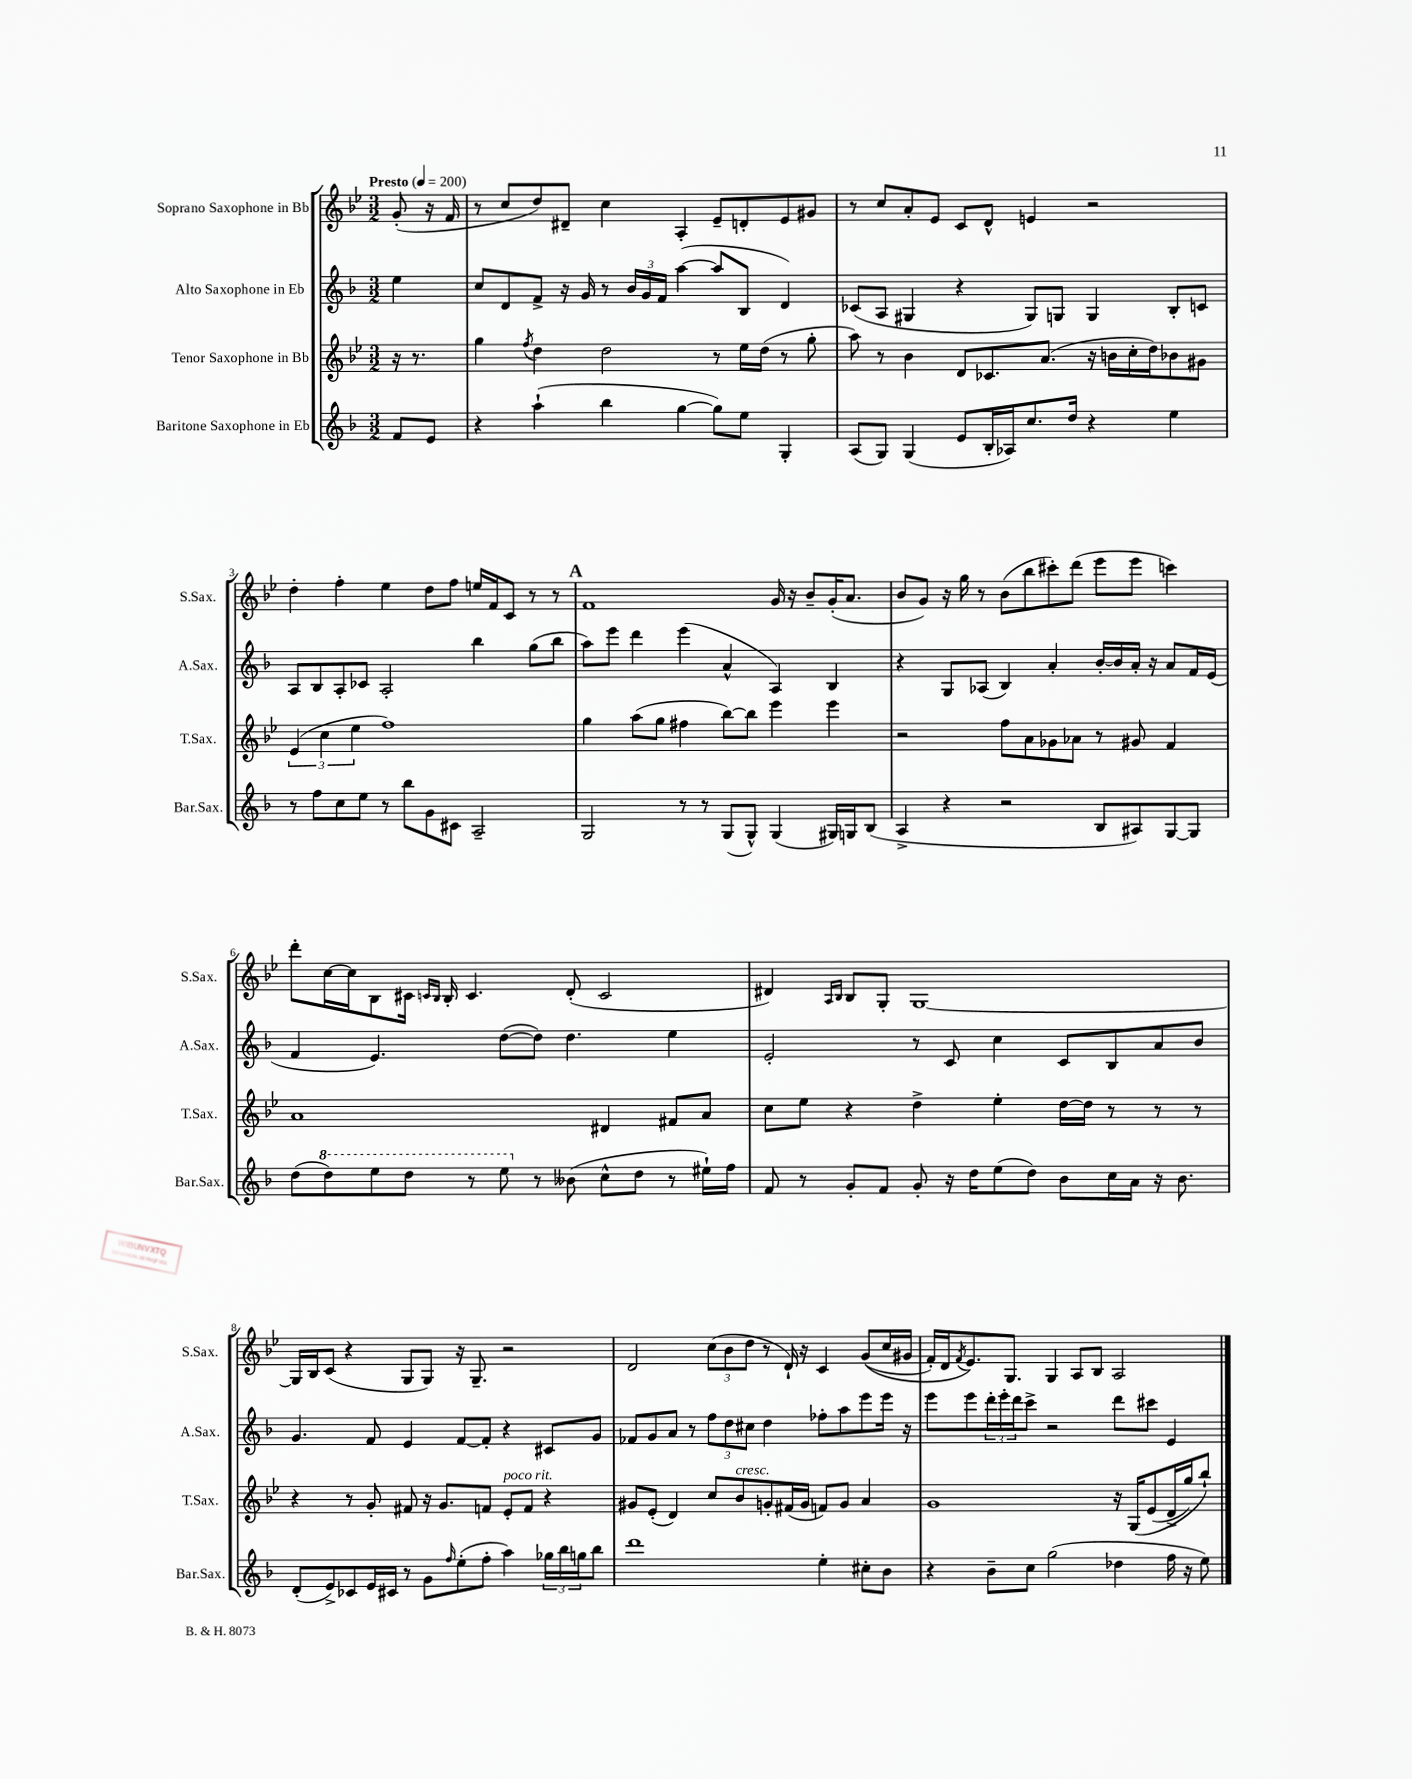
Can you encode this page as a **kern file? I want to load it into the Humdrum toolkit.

**kern	**kern	**kern	**kern
*part4	*part3	*part2	*part1
*staff4	*staff3	*staff2	*staff1
*I"Baritone Saxophone in Eb	*I"Tenor Saxophone in Bb	*I"Alto Saxophone in Eb	*I"Soprano Saxophone in Bb
*I'Bar.Sax.	*I'T.Sax.	*I'A.Sax.	*I'S.Sax.
*clefG2	*clefG2	*clefG2	*clefG2
*k[b-]	*k[b-e-]	*k[b-]	*k[b-e-]
*M3/2	*M3/2	*M3/2	*M3/2
*MM200	*MM200	*MM200	*MM200
=	=	=	=
!	!	!	!LO:TX:a:B:t=Presto
8f/L	16r	4ee\	(8g'/
.	8.r	.	.
8e/J	.	.	16r
.	.	.	16f/
=1	=1	=1	=1
4r	4gg\	8cc/L	8r
.	.	8d/	8cc/L
.	8qff/	.	.
(4aa`\	4dd\	8f^/J	8dd/)
.	.	16r	8d#X~/J
.	.	16g/	.
4bb-\	2dd\	8r	4cc\
.	.	24b-/LL	.
.	.	24g/	.
.	.	24f/JJ	.
[4gg\	.	([4aa\	4A'/
8gg\L])	8r	8aa/L]	8e-~/L
8ee\J	16ee-\LL	8B-/J	8dn'/
.	(16dd\JJ	.	.
4G'/	8r	4d/)	8e-/
.	8gg'\	.	8g#X/J
=2	=2	=2	=2
(8A/L	8aa\)	(8c-X/L	8r
8G/J)	8r	8A/J	8cc/L
(4G/	4b-\	4G#X/	8a'/
.	.	.	8e-/J
8e/L	8d/L	4r	8c/L
16B-'/L	8.c-X/	.	8d^^/J
16A-X/J)	.	.	.
8.cc/	.	8G#/L)	4en/
.	(8.a/J	.	.
.	.	8Gn/J	.
16dd/Jk	.	.	.
4r	16r	4G/	2r
.	16bn\LL	.	.
.	16cc'\	.	.
.	16dd\J)	.	.
4ee\	8b-X\	8B-'/L	.
.	8g#X\J	8cn/J	.
!!LO:LB:g=z
=3	=3	=3	=3
8r	(6e-/	8A/L	4dd'\
8ff\L	.	8B-/	.
.	6cc\	.	.
8cc\	.	8A'/	4ff'\
.	6ee-\	.	.
8ee\J	.	8c-X/J	.
8r	1ff)	2A'/	4ee-\
8bb-\L	.	.	.
8g\	.	.	8dd\L
8c#X\J	.	.	8ff\J
2A~/	.	4bb-\	16een/LL
.	.	.	16f/J
.	.	.	8c/J
.	.	(8gg\L	8r
.	.	8bb-\J	8r
!!LO:REH:place=s1:t=A
=4	=4	=4	=4
2G/	4gg\	8aa\L)	1f
.	.	8eee\J	.
.	(8aa\L	4ddd\	.
.	8gg\J	.	.
8r	4ff#X\	(4eee\	.
8r	.	.	.
(8G/L	[8bb-\L)	4a^^/	.
8G^^/J)	8bb-\J]	.	.
(4G/	4eee-\	4A/)	16g/
.	.	.	16r
.	.	.	8b-~/L
16G#X/LL)	4eee-\	4B-/	(16g'/K
16Gn/J	.	.	8.a/J
(8B-/J	.	.	.
=5	=5	=5	=5
4A^/	2r	4r	8b-/L
.	.	.	8g/J)
4r	.	8G/L	16r
.	.	.	16gg\
.	.	(8A-X/J	8r
2r	8ff\L	4B-/)	(8b-\L
.	8a\	.	8bb-\
.	8g-X\	4a'/	8ccc#X'\)
.	8a-X\J	.	(8ddd\J
8B-/L	8r	[16b-'/LL	8eee-\L
.	.	16b-/]	.
8A#X/)	8g#X/	16a'/JJ	8eee-\J
.	.	16r	.
[8G/	4f/	8a/L	4cccn\)
8G/J]	.	16f/L	.
.	.	(16e/JJ	.
!!LO:LB:g=z
=6	=6	=6	=6
(8dd\L	1a	4f/	8ddd'\L
*8va	*	*	*
8ddd\)	.	.	[16cc\L
.	.	.	16cc\J]
8eee\	.	4.e/)	8B-\
8ddd\J	.	.	16c#X\Jk
.	.	.	16qqcn/LL
.	.	.	16qqB-/JJ
.	.	.	16B-'/
8r	.	.	4.c/
8eee\	.	([8dd\L	.
*X8va	*	*	*
8r	.	8dd\J])	.
(8b--X\	.	4.dd\	(8d'/
8cc^^\L	4d#X/	.	2c/
8dd\J	.	.	.
8r	8f#X/L	4ee\	.
16ee#X`\LL)	8a/J	.	.
16ff\JJ	.	.	.
=7	=7	=7	=7
8f/	8cc\L	2e'/	4d#X/)
8r	8ee-\J	.	.
.	.	.	16qqA/LL
.	.	.	16qqB-/JJ
8g'/L	4r	.	8B-/L
8f/J	.	.	8G'/J
8g'/	4dd^\	8r	[1G
16r	.	8c/	.
16dd\KL	.	.	.
(8ee\	4ee-'\	4cc\	.
8dd\J)	.	.	.
8b-\L	[16dd\LL	8c/L	.
.	16dd\JJ]	.	.
16cc\L	8r	8B-/	.
16a\JJ	.	.	.
16r	8r	8a/	.
8.b-\	.	.	.
.	8r	8b-/J	.
!!LO:LB:g=z
=8	=8	=8	=8
(8d'/L	4r	4.g/	16G/LL]
.	.	.	16B-/J
8e^/)	.	.	(8c/J
8c-X/	8r	.	4r
16e/L	8g'/	8f/	.
16c#X/JJ	.	.	.
8r	8f#X/	4e/	8G/L
8g\L	16r	.	8G/J)
.	8.g/L	.	.
16qqff/	.	.	.
(8ee'\	.	[8f/L	16r
.	.	.	8.G~/
8ff'\J	8fn/J	8f'/J]	.
!	!LO:TX:a:i:t=poco rit.	!	!
4aa\)	8e-'/L	4r	2r
.	8f/J	.	.
24gg-X\LL	4r	8c#X/L	.
24bb-\	.	.	.
24ggn\J	.	.	.
8bb-\J	.	8g/J	.
=9	=9	=9	=9
1ddd	8g#X/L	8f-X/L	2d/
.	(8e-'/J	8g/	.
.	4d/)	8a/J	.
.	.	8r	.
.	8cc/L	12ff\L	(12cc\L
.	.	12dd\	12b-\
!	!LO:TX:a:i:t=cresc.	!	!
.	8b-/	.	.
.	.	12cc#X\J	12dd\J
.	8gn'/	4dd\	8r
.	(16f#X/L	.	16d`/)
.	16g/JJ	.	16r
4ee'\	8fn/L)	8ff-X'\L	4c/
.	8g/J	8aa\	.
8cc#X'\L	4a/	8eee\	((8g/L
8b-\J	.	16eee\Jk	16cc/L
.	.	16r	16g#X/JJ
=10	=10	=10	=10
4r	1g	8eee\L	16f'/LL)
.	.	.	16d/J
.	.	.	8qf/
.	.	8eee\	8.e-/)
8b-~\L	.	24ddd'\L	.
.	.	24eee'\	.
.	.	.	8.G/J
.	.	24ddd\J	.
8cc\J	.	8ccc^\J	.
(2gg\	.	2r	4G/
.	.	.	8A/L
.	.	.	8B-/J
4dd-X\	16r	8ddd\L	2A/
.	(16G/KL	.	.
.	(8e-/	8ccc#X\J	.
16ff\	16d^/L	4e/	.
16r	16gg/J)	.	.
8ee\)	8bb-`/J)	.	.
==	==	==	==
*-	*-	*-	*-
